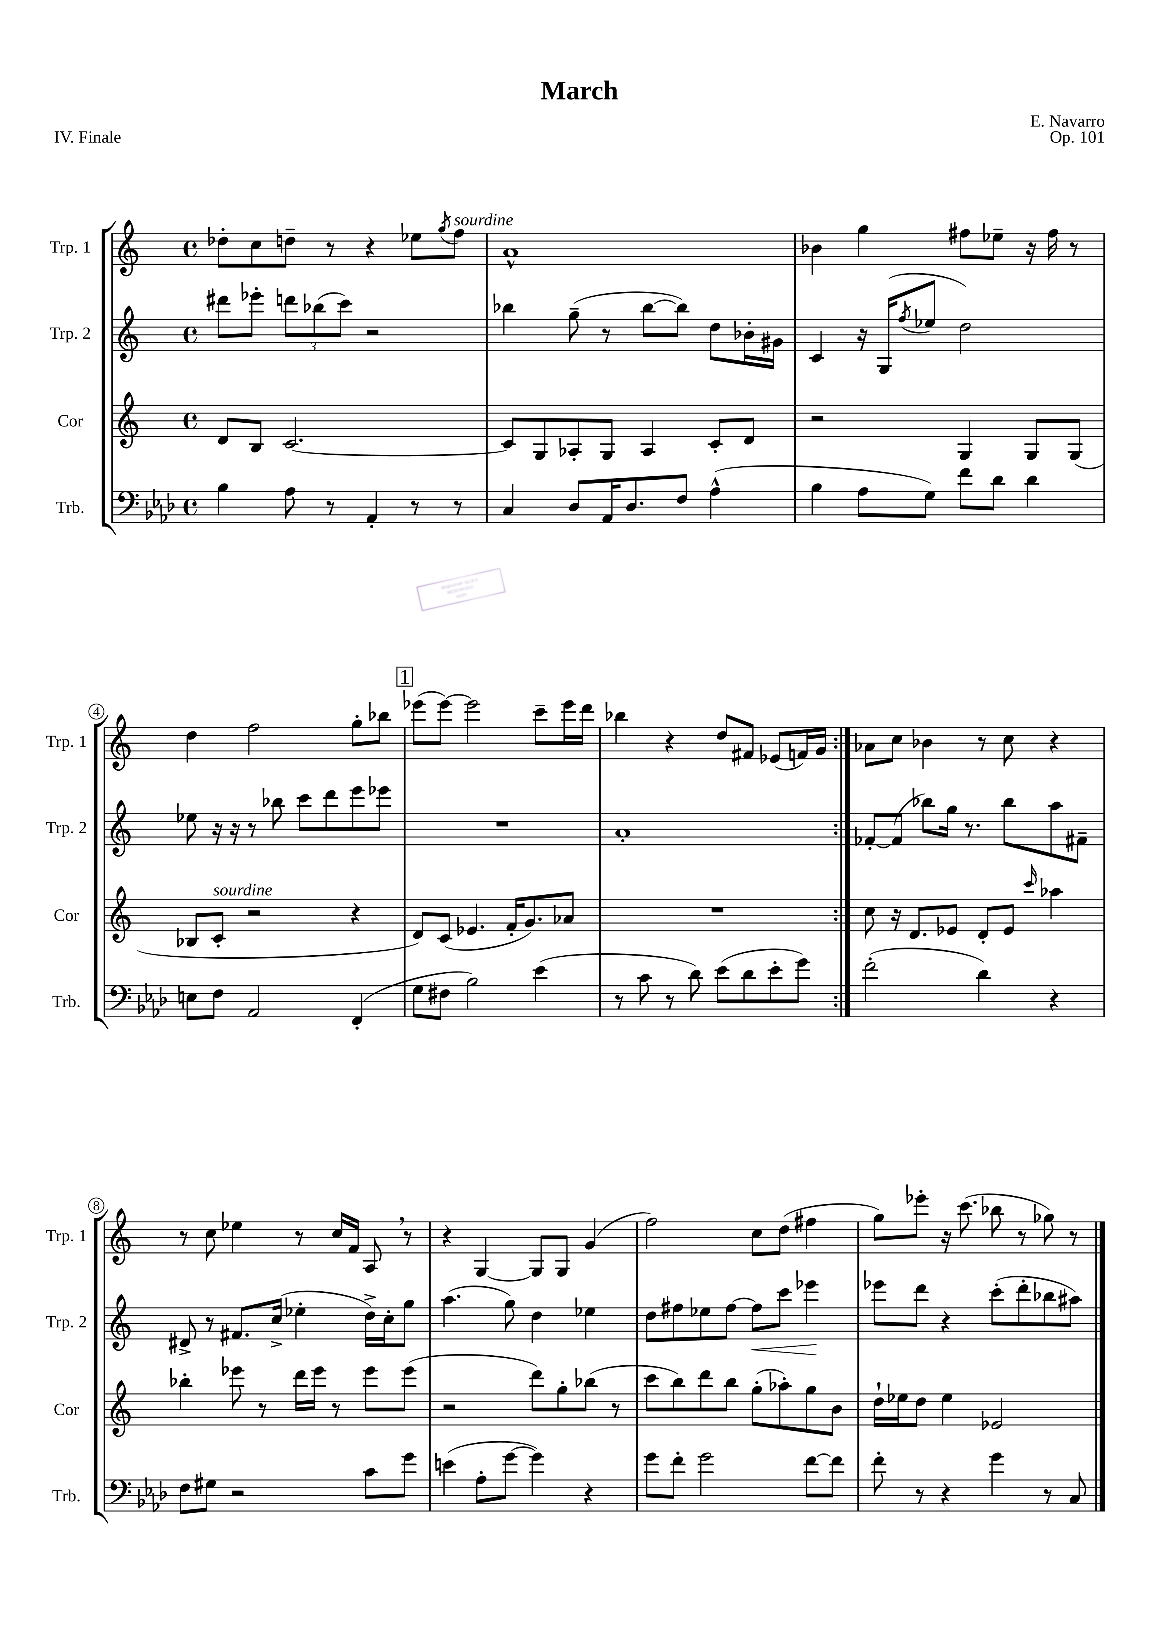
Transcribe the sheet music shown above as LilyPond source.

\header { title = "March" composer = "E. Navarro" opus = "Op. 101" piece = "IV. Finale" }
<<
\new StaffGroup <<
\new Staff = "s0" \with { instrumentName = "Trp. 1" shortInstrumentName = "Trp. 1" } {
    \clef treble \key c \major \defaultTimeSignature \time 4/4
    \repeat volta 2 { des''8-. c''8 d''8-- r8 r4 ees''8 \acciaccatura { g''8 } f''8^\markup { \italic "sourdine" } |
    a'1-^ |
    bes'4 g''4 fis''8 ees''8-- r16 fis''16 r8 |
    d''4 f''2 g''8-. bes''8 |
    \mark \markup { \box "1" } ees'''8( ees'''8~) ees'''2 c'''8-- ees'''16 d'''16 |
    bes''4 r4 d''8 fis'8 ees'8( f'16) g'16 | }
    aes'8 c''8 bes'4 r8 c''8 r4 |
    r8 c''8 ees''4 r8 c''16 f'16 a8 \breathe r8 |
    r4 g4~ g8 g8 g'4( |
    f''2) c''8 d''8( fis''4 |
    g''8) ees'''8-. r16 c'''8.( bes''8 r8 ges''8) r8 \bar "|." |
}
\new Staff = "s1" \with { instrumentName = "Trp. 2" shortInstrumentName = "Trp. 2" } {
    \clef treble \key c \major \defaultTimeSignature \time 4/4
    \repeat volta 2 { dis'''8 ees'''8-. \tuplet 3/2 { d'''8 bes''8( c'''8) } r2 |
    bes''4 g''8--( r8 bes''8~ bes''8) d''8 bes'16-. gis'16 |
    c'4 r16 g16( \acciaccatura { f''8 } ees''8 d''2) |
    ees''8 r16 r16 r8 bes''8 c'''8 d'''8 e'''8 ees'''8 |
    \mark \markup { \box "1" } R1 |
    a'1-. | }
    fes'8~-. fes'8( bes''8) g''16 r8. bes''8 a''8 fis'8-- |
    dis'8-> r8 fis'8. c''16->( ees''4-. d''16->) c''16-. g''8 |
    a''4.( g''8) d''4 ees''4 |
    d''8 fis''8 ees''8 fis''8~ fis''8\< c'''8 ees'''4\! |
    ees'''8 d'''8 r4 c'''8-.( d'''8-. bes''8 ais''8) \bar "|." |
}
\new Staff = "s2" \with { instrumentName = "Cor" shortInstrumentName = "Cor" } {
    \clef treble \key c \major \defaultTimeSignature \time 4/4
    \repeat volta 2 { d'8 b8 c'2.~ |
    c'8 g8 aes8-. g8 aes4 c'8-. d'8 |
    r2 g4 g8 g8( |
    bes8 c'8-.^\markup { \italic "sourdine" } r2 r4 |
    \mark \markup { \box "1" } d'8) c'8( ees'4. f'16-. g'8.) aes'8 |
    R1 | }
    c''8 r16 d'8. ees'8 d'8-. ees'8 \grace { c'''16 } aes''4 |
    bes''4-. ees'''8 r8 d'''16 ees'''16 r8 ees'''8 ees'''8( |
    r2 d'''8) g''8-. bes''8( r8 |
    c'''8 b''8) d'''8 b''8 g''8-.( aes''8-.) g''8 b'8 |
    d''16-! ees''16 d''8 ees''4 ees'2 \bar "|." |
}
\new Staff = "s3" \with { instrumentName = "Trb." shortInstrumentName = "Trb." } {
    \clef bass \key aes \major \defaultTimeSignature \time 4/4
    \repeat volta 2 { bes4 aes8 r8 aes,4-. r8 r8 |
    c4 des8 aes,16 des8. f8 aes4-^( |
    bes4 aes8 g8) f'8 des'8 des'4 |
    e8 f8 aes,2 f,4-.( |
    \mark \markup { \box "1" } g8 fis8 bes2) ees'4( |
    r8 c'8 r8 des'8) ees'8( des'8 ees'8-. g'8) | }
    f'2-.( des'4) r4 |
    f8 gis8 r2 c'8 g'8 |
    e'4( aes8-. g'8~ g'4) r4 |
    g'8 f'8-. g'2 f'8~ f'8 |
    f'8-. r8 r4 g'4 r8 c8 \bar "|." |
}
>>
>>
\layout { \context { \Score \override BarNumber.stencil = #(make-stencil-circler 0.1 0.3 ly:text-interface::print) } }
